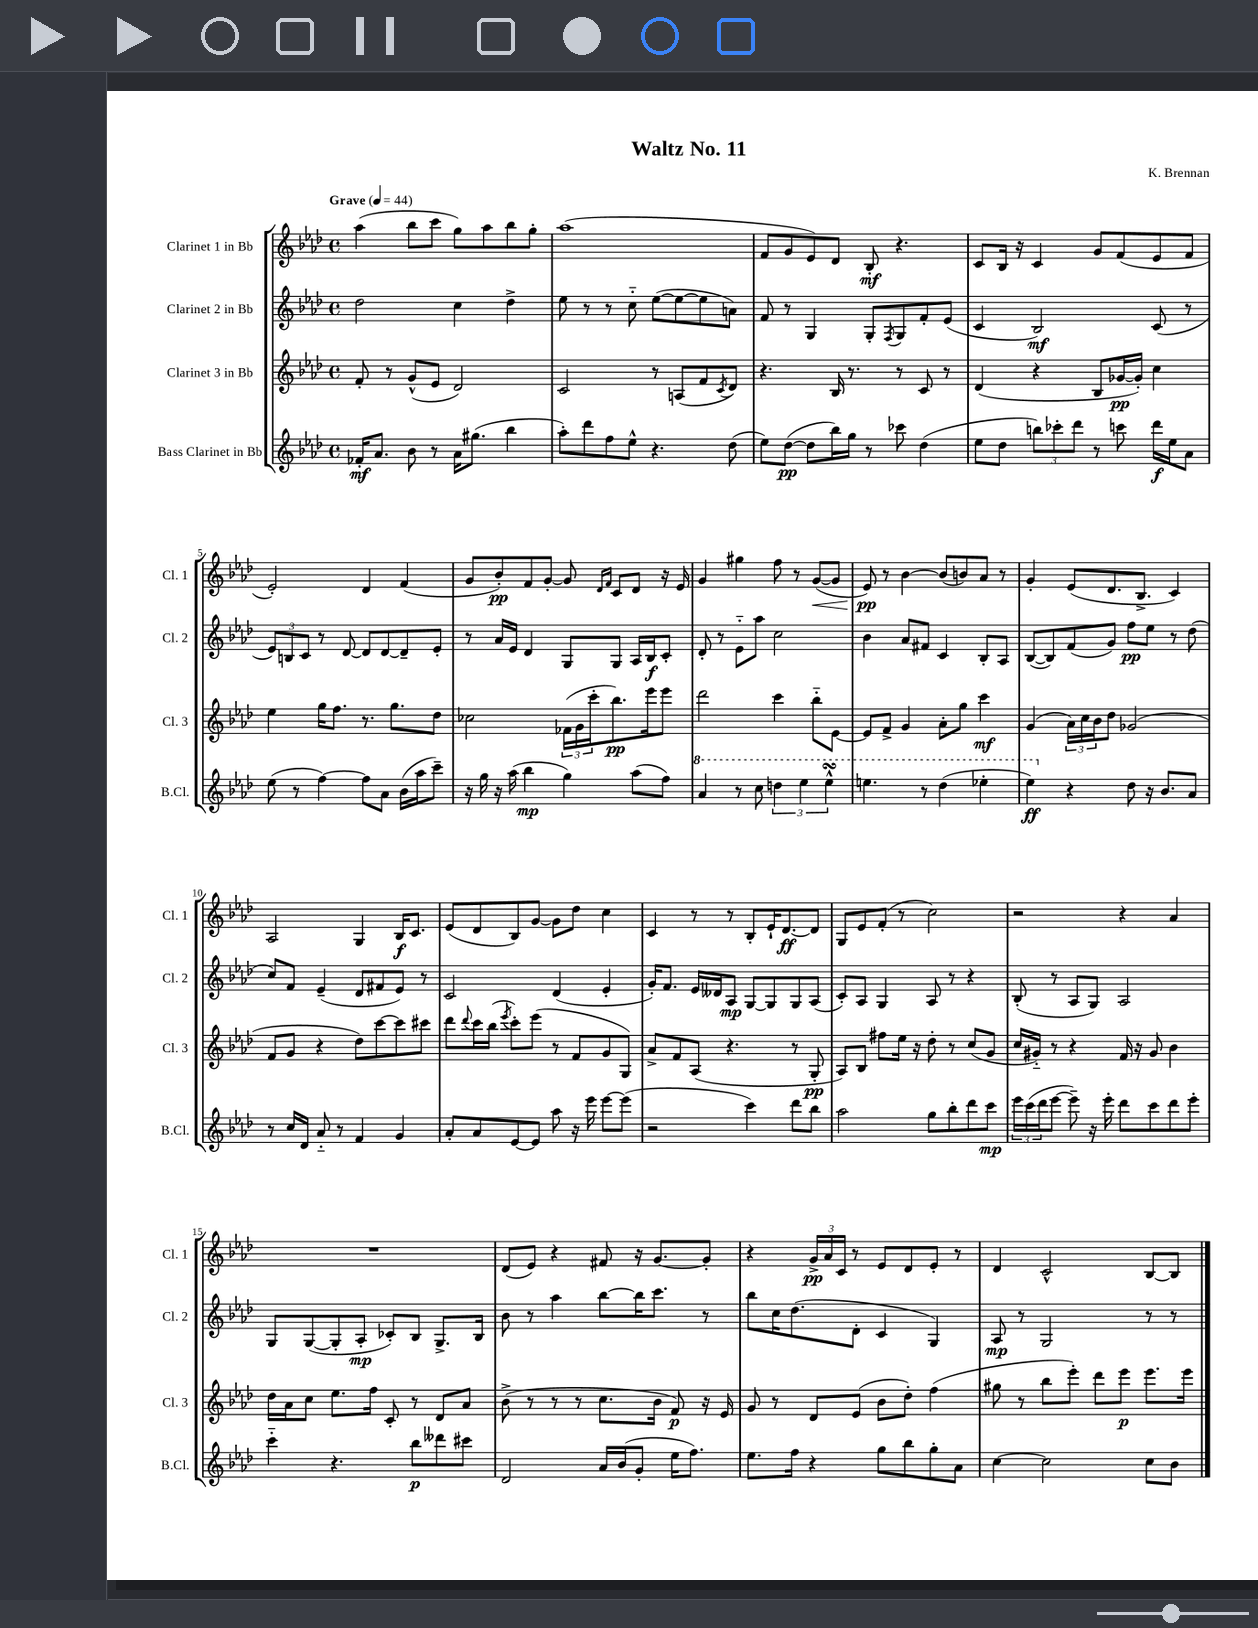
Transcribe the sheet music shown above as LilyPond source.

\header { title = "Waltz No. 11" composer = "K. Brennan" }
<<
\new StaffGroup <<
\new Staff = "s0" \with { instrumentName = "Clarinet 1 in Bb" shortInstrumentName = "Cl. 1" } {
    \clef treble \key aes \major \defaultTimeSignature \time 4/4 \tempo "Grave" 4 = 44
    aes''4( bes''8 c'''8 g''8) aes''8 bes''8 g''8-. |
    aes''1( |
    f'8 g'8 ees'8) des'8 bes8-.\mf r4. |
    c'8 bes16 r16 c'4 g'8 f'8( ees'8 f'8 |
    ees'2-.) des'4 f'4( |
    g'8 bes'8-.\pp) f'8 g'8~-. g'8 \grace { des'16 f'16 } c'8 des'8 r16 ees'16 |
    g'4 gis''4 f''8 r8 g'8~\<( g'8 |
    ees'8\pp\!) r8 bes'4~ bes'8( b'8) aes'8 r8 |
    g'4-. ees'8( des'8. bes8.-> c'4) |
    aes2 g4 bes16\f c'8. |
    ees'8( des'8 bes8) g'8~ g'8 des''8 c''4 |
    c'4 r8 r8 bes8-. ees'16-! des'8.~\ff des'8 |
    g8 ees'8 f'8-.( r8 c''2) |
    r2 r4 aes'4 |
    R1 |
    des'8( ees'8) r4 fis'8 r16 g'8.~ g'8-. |
    r4 \tuplet 3/2 { g'16->\pp aes'16 c'16 } r8 ees'8 des'8 ees'8-. r8 |
    des'4 c'2-^ bes8~ bes8 \bar "|." |
}
\new Staff = "s1" \with { instrumentName = "Clarinet 2 in Bb" shortInstrumentName = "Cl. 2" } {
    \clef treble \key aes \major \defaultTimeSignature \time 4/4
    des''2 c''4 des''4-> |
    ees''8 r8 r8 c''8-_ ees''8~( ees''8~ ees''8 a'8) |
    f'8 r8 g4 g8-. \acciaccatura { f8 } g8 f'8-. ees'8( |
    c'4 bes2\mf) c'8( r8 |
    \tuplet 3/2 { ees'8) b8 c'8 } r8 des'8~ des'8 des'8~ des'8-- ees'8-. |
    r8 aes'16 ees'16 des'4 g8 g8 aes16 bes16\f c'8-. |
    des'8-. r8 ees'8-_ aes''8 c''2 |
    bes'4 aes'8 fis'8 c'4 bes8-. aes8 |
    bes8~( bes8) f'8( g'8) f''8\pp ees''8 r8 des''8( |
    c''8) f'8 ees'4--( des'8 fis'8 ees'8) r8 |
    c'2 des'4( ees'4-. |
    g'16-.) f'8. ees'16 deses'16 aes8\mp g8~ g8 g8 aes8( |
    c'8-.) aes8 g4 aes8 r8 r4 |
    bes8-.( r8 aes8 g8) aes2 |
    g8 g8~( g8-. aes8-.\mp ces'8-.) bes8 g8.-> bes16 |
    bes'8 r8 aes''4 bes''8~ bes''16 c'''8. r8 |
    bes''8 c''16 des''8.( des'8-. c'4 g4) |
    aes8\mp r8 g2 r8 r8 \bar "|." |
}
\new Staff = "s2" \with { instrumentName = "Clarinet 3 in Bb" shortInstrumentName = "Cl. 3" } {
    \clef treble \key aes \major \defaultTimeSignature \time 4/4
    f'8-. r8 g'8-^( ees'8 des'2) |
    c'2 r8 a8( f'8 \acciaccatura { c'8 } des'8) |
    r4. bes16 r8. r8 c'8 r8 |
    des'4( r4 bes8 ges'16~\pp ges'16-.) c''4 |
    ees''4 g''16 f''8. r8. g''8. des''8 |
    ces''2 \tuplet 3/2 { fes'16( g'16 c'''16-. } bes''8.\pp) ees'''16 ees'''8 |
    des'''2 c'''4 bes''8-_ ees'8~ |
    ees'8 f'8-> g'4 aes'8-. g''8 c'''4\mf |
    g'4( \tuplet 3/2 { aes'16) c''16 bes'16 } des''8 ges'2( |
    f'8 g'8 r4 des''8) c'''8~ c'''8 cis'''8 |
    des'''8 \appoggiatura { des'''8 } c'''16 bes''16( \acciaccatura { ees'''8 } c'''8-.) ees'''8( r8 f'8 g'8 g8) |
    aes'8-> f'8 aes8( r4. r8 g8-.\pp |
    aes8) bes8 fis''8 ees''16 r16 des''8-. r8 c''8( g'8 |
    c''16 gis'16-_) r8 r4 f'16 r16 gis'8 bes'4 |
    des''16 aes'16 c''8 ees''8. f''16 c'8-. r8 des'8 aes'8 |
    bes'8->( r8 r8 r8 c''8. bes'16 f'8\p) r16 ees'16 |
    g'8 r8 des'8 ees'8( bes'8 des''8-.) f''4( |
    gis''8 r8 bes''8 ees'''8-.) des'''8 ees'''8\p ees'''8. ees'''16 \bar "|." |
}
\new Staff = "s3" \with { instrumentName = "Bass Clarinet in Bb" shortInstrumentName = "B.Cl." } {
    \clef treble \key aes \major \defaultTimeSignature \time 4/4
    fes'16-.\mf aes'8. bes'8 r8 aes'16 gis''8.( bes''4 |
    aes''8-.) des'''8 f''8 ees''8-^ r4. des''8( |
    ees''8) des''8~\pp( des''8 bes''16) g''16 r8 ces'''8 des''4( |
    ees''8 des''8 \tuplet 3/2 { b''8) ces'''8-. des'''8 } r8 c'''8 des'''16\f ees''16 aes'8 |
    ees''8( r8 f''4~) f''8 aes'8 bes'16( aes''16 c'''8--) |
    r16 g''16 r16 aes''16( bes''4\mp g''4) aes''8( f''8) |
    \ottava #1 aes''4 r8 c'''8 \tuplet 3/2 { d'''4 ees'''4 ees'''4-^\turn } |
    e'''4. r8 des'''4( ees'''4-. |
    ees'''4\ff) \ottava #0 r4 des''8 r16 bes'8. aes'8 |
    r8 c''16 des'16 aes'8-_ r8 f'4 g'4 |
    aes'8-. aes'8 ees'8~ ees'8 aes''8 r16 ees'''16 ees'''8~ ees'''8( |
    r2 c'''4) des'''8 bes''8 |
    aes''2 g''8 bes''8-. des'''8 c'''8\mp |
    \tuplet 3/2 { ees'''16 c'''16( des'''16 } ees'''8~ ees'''8--) r16 ees'''16-. des'''8 c'''8 des'''8 ees'''8-. |
    c'''4-_ r4. bes''8\p deses'''8 cis'''8 |
    des'2 aes'16 bes'16( g'8-. ees''16 f''8.) |
    ees''8. f''16 r4 g''8 bes''8 g''8-. aes'8 |
    c''4~ c''2 c''8 bes'8 \bar "|." |
}
>>
>>
